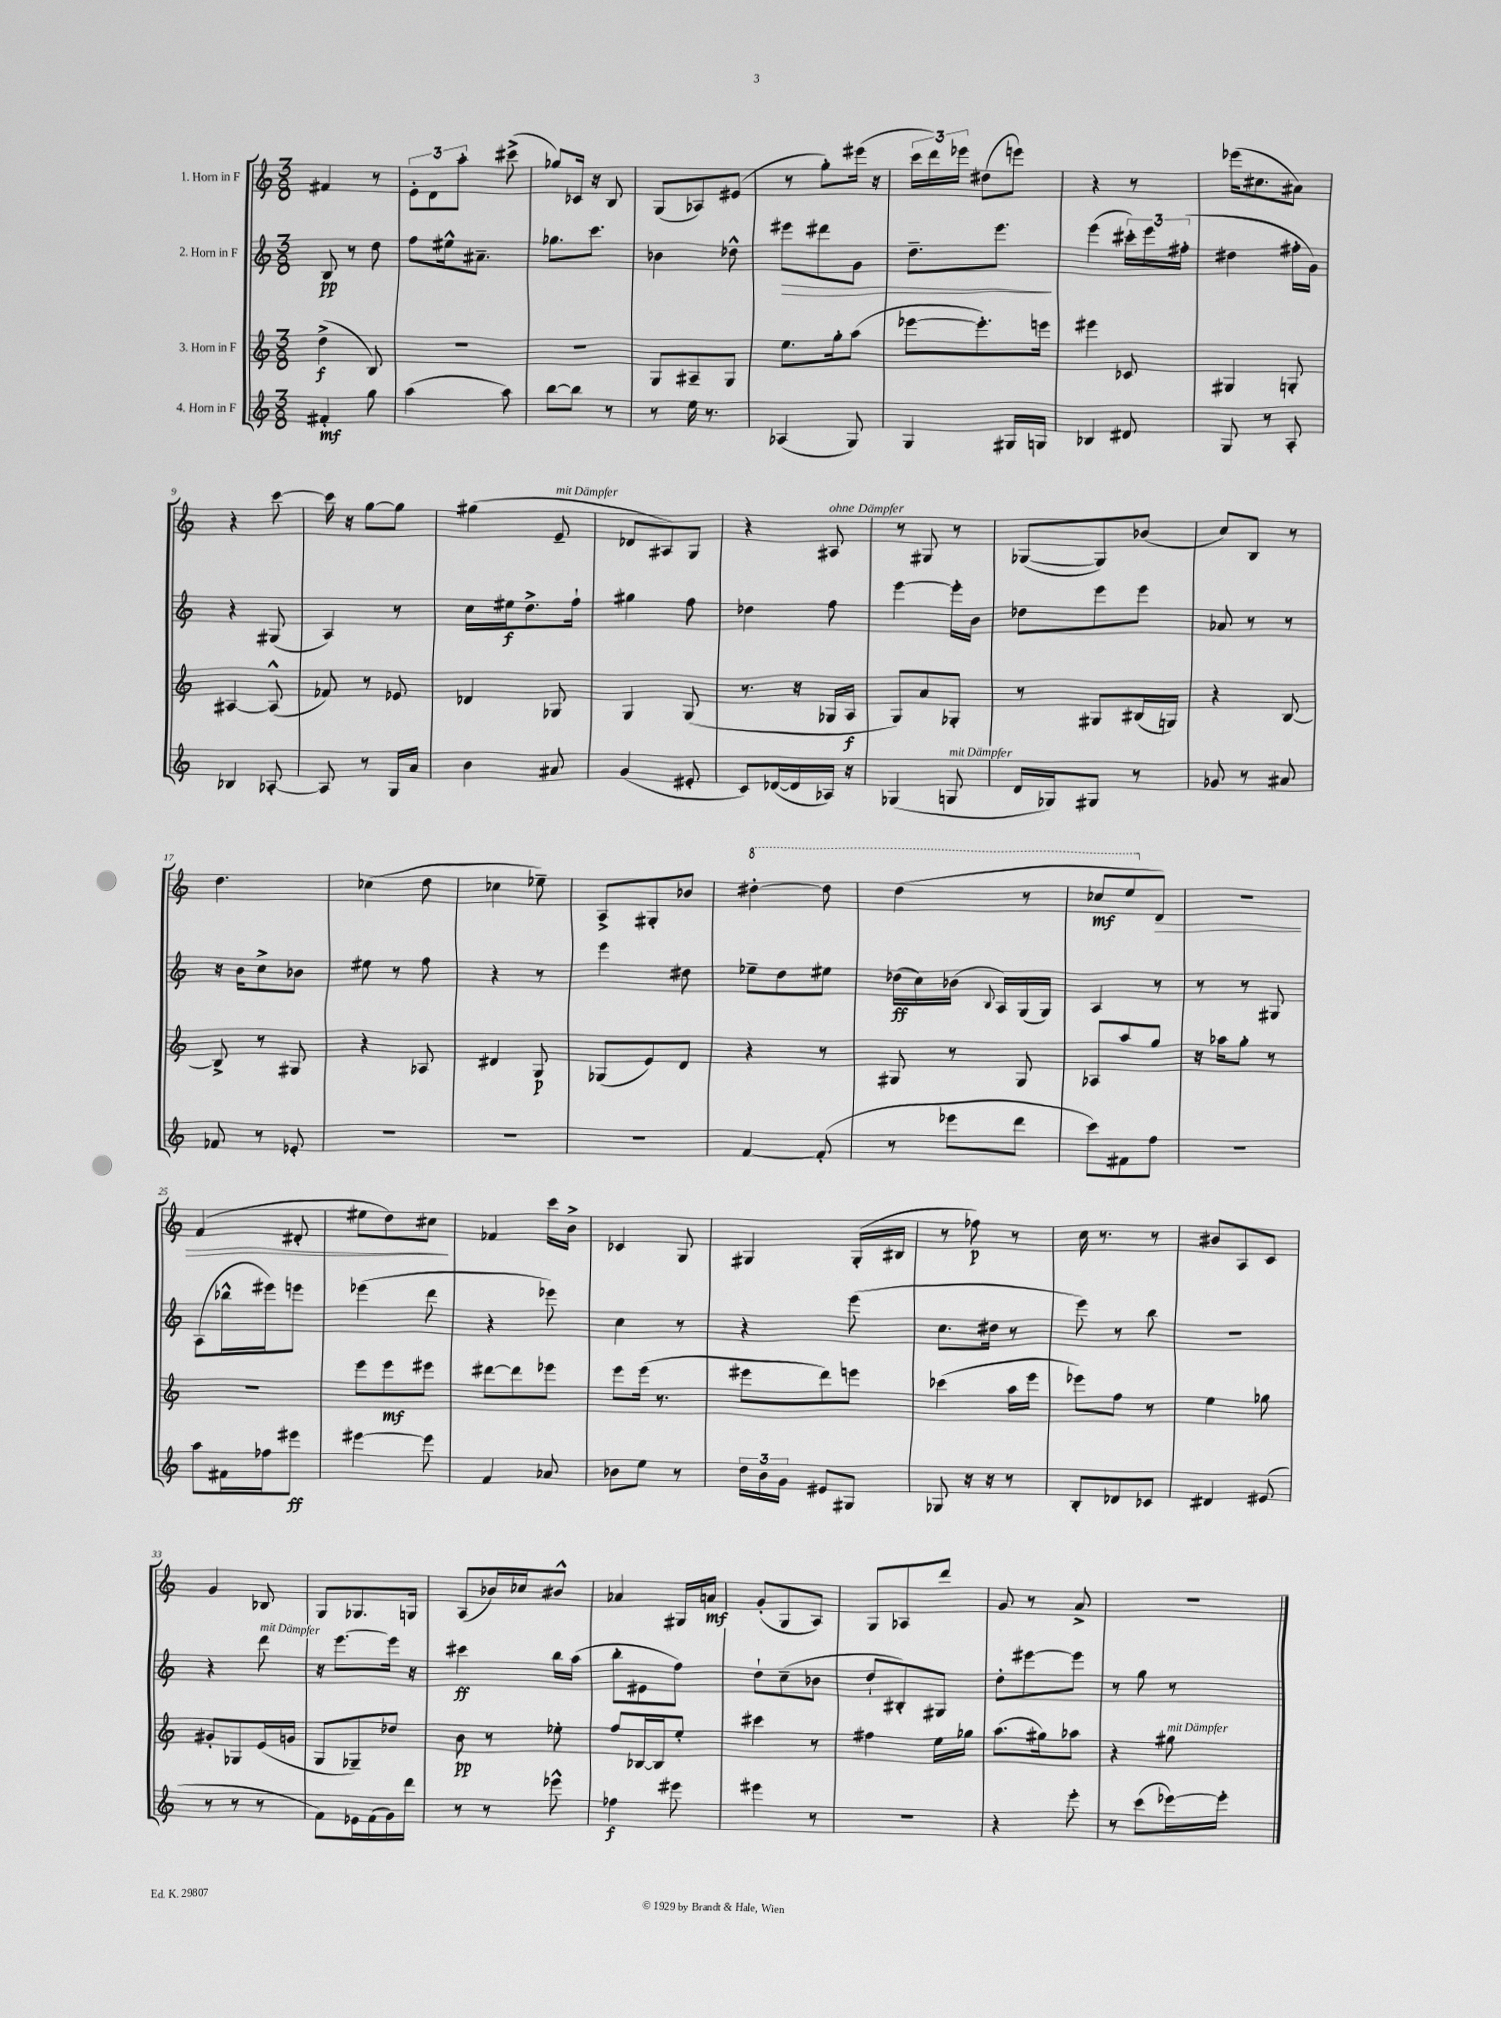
<<
\new StaffGroup <<
\new Staff = "s0" \with { instrumentName = "1. Horn in F" } {
    \clef treble \key c \major \numericTimeSignature \time 3/8
    \autoBeamOff fis'4 r8 |
    \tuplet 3/2 { e'8[-. d'8 a''8]-. } cis'''8->( |
    ges''8[) ces'16] r16 b8 |
    g8[( aes8) eis'8]( |
    r8 g''8[-.) eis'''16]( r16 |
    \tuplet 3/2 { c'''16[ d'''16) ees'''16] } dis''8[( e'''8]) |
    r4 r8 |
    ees'''16[( cis''8. ais'8]) |
    r4 c'''8~ |
    c'''16 r16 g''8[~ g''8] |
    gis''4( e'8--^\markup { \italic "mit Dämpfer" } |
    des'8[ ais8) g8] |
    r4 ais8^\markup { \italic "ohne Dämpfer" } |
    r8 gis8 r8 |
    ges8[~( ges8) bes'8]( |
    c''8[) b8] r8 |
    d''4. |
    ces''4( d''8 |
    ces''4 ees''8--) |
    a8[-> gis8-. bes'8] |
    \ottava #1 dis'''4~-. dis'''8 |
    d'''4( r8 |
    ces'''8[\mf e'''8 \ottava #0 d'8]\>) |
    R4. |
    f'4( dis'8-. |
    eis''8[ d''8) cis''8]\! |
    fes'4 c'''16[ b'16]-> |
    ces'4 g8 |
    gis4 gis16[-.( bis16] |
    r8 fes''8\p) r8 |
    c''16 r8. r8 |
    bis'8[ a8 c'8] |
    g'4 bes8 |
    g8[ ges8. g16] |
    a8[( bes'16) ces''16 bis'8]-^ |
    aes'4 gis16[ a'16]\mf |
    g'8[-.( g8 a8]) |
    g8[ aes8 d'''8] |
    g'8 r8 a'8-> |
    R4. \bar "|." |
}
\new Staff = "s1" \with { instrumentName = "2. Horn in F" } {
    \clef treble \key c \major \numericTimeSignature \time 3/8
    \autoBeamOff b8\pp r8 d''8 |
    f''8[ eis''16-^ ais'8.]-- |
    ges''8.[ c'''8.] |
    bes'4 des''8-^ |
    eis'''8[\> dis'''8 g'8] |
    d''8.[-- e'''8.]\! |
    e'''4( \tuplet 3/2 { cis'''16[-.) e'''16 fis''16]-.( } |
    dis''4 fis''16[-. g'16]) |
    r4 gis8( |
    a4) r8 |
    c''16[ eis''16\f d''8.-> f''16]-! |
    gis''4 f''8 |
    des''4 f''8 |
    e'''4~ e'''16[-. b'16] |
    des''8[ e'''8 e'''8] |
    aes'8 r8 r8 |
    r16 b'16[ c''8-> bes'8] |
    eis''8 r8 f''8 |
    r4 r8 |
    e'''4 dis''8 |
    ees''8[-- d''8 eis''8] |
    des''16[\ff( c''16) bes'16]( \appoggiatura { b8 } a16[) g16( g16]) |
    a4 r8 |
    r8 r8 gis8 |
    a8[( bes''16-^ eis'''16) e'''8] |
    ees'''4( d'''8 |
    r4 ees'''8) |
    c''4 r8 |
    r4 e'''8( |
    c''8.[ dis''16] r8 |
    e'''8) r8 b''8 |
    R4. |
    r4 d'''8^\markup { \italic "mit Dämpfer" } |
    r16 e'''8.[~ e'''16] r16 |
    cis'''4\ff b''16[ a''16]( |
    b''8[-. eis'8 f''8]) |
    d''8[-! c''8--( bes'8] |
    d''8[-! bis8-.) gis8] |
    d''8[-. eis'''8~ eis'''8] |
    r8 g''8 r8 \bar "|." |
}
\new Staff = "s2" \with { instrumentName = "3. Horn in F" } {
    \clef treble \key c \major \numericTimeSignature \time 3/8
    \autoBeamOff d''4->\f( b8) |
    R4. |
    R4. |
    g8[ ais8-- g8] |
    e''8.[ g''16-. a''8]( |
    ees'''8[~ ees'''8.-.) e'''16] |
    eis'''4 ces'8 |
    gis4 g8-. |
    ais4~ ais8-^( |
    fes'8) r8 ees'8 |
    des'4 ges8 |
    g4 g8( |
    r8. r16 ges16[ a16]\f |
    g8[) a'8 ges8]-. |
    r8 gis8[ bis16( g16]) |
    r4 b8~ |
    b8-> r8 gis8 |
    r4 aes8 |
    dis'4 g8\p |
    ges8[( e'8) d'8] |
    r4 r8 |
    gis8 r8 gis8 |
    aes8[ a''8 g''8] |
    r16 aes''16[ g''8]-. r8 |
    R4. |
    e'''8[ e'''8\mf eis'''8] |
    dis'''8[~ dis'''8 ees'''8] |
    e'''8[ e'''16]( r8. |
    eis'''8[ d'''8) e'''8] |
    ces'''4( a''16[ e'''16] |
    ees'''8[) f''8] r8 |
    e''4 ges''8 |
    gis'8[-. ges8 e'16( g'16] |
    g8[ ges8--) des''8] |
    b'8\pp r8 ees''8-. |
    f''8[ bes16~ bes16 e''8]-. |
    cis'''4 r8 |
    fis''4 e''16[ ges''16] |
    a''8.[( gis''16) aes''8] |
    r4 gis''8^\markup { \italic "mit Dämpfer" } \bar "|." |
}
\new Staff = "s3" \with { instrumentName = "4. Horn in F" } {
    \clef treble \key c \major \numericTimeSignature \time 3/8
    \autoBeamOff fis'4-.\mf g''8 |
    a''4( a''8) |
    b''8[~ b''8] r8 |
    r8 e''16 r8. |
    aes4( g8) |
    g4 gis16[ g16] |
    bes4 dis'8 |
    g8 r8 a8-. |
    bes4 aes8~-. |
    aes8 r8 g16[ a'16] |
    b'4 ais'8 |
    g'4( eis'8-. |
    c'8[) des'16~( des'16 aes16]) r16 |
    ges4( g8^\markup { \italic "mit Dämpfer" } |
    d'16[ ges16) gis8] r8 |
    ges'8 r8 ais'8 |
    fes'8 r8 ees'8-. |
    R4. |
    R4. |
    R4. |
    f'4~ f'8-.( |
    r8 ees'''8[ d'''8] |
    c'''8[) fis'8 f''8] |
    R4. |
    a''8[ fis'16 fes''16 eis'''8]\ff |
    eis'''4~ eis'''8 |
    f'4 aes'8 |
    bes'8[ e''8] r8 |
    \tuplet 3/2 { d''16[ b'16 g'16] } eis'8[ gis8] |
    ges8 r16 r16 r8 |
    b8[-. des'8 ces'8] |
    dis'4 eis'8( |
    r8 r8 r8 |
    f'8[) ees'16 f'16( g'16) d'''16] |
    r8 r8 ees'''8-^ |
    fes''4\f eis'''8 |
    eis'''4 r8 |
    r4. |
    r4 e'''8-. |
    r8 c'''8[( ees'''16~) ees'''16]-. \bar "|." |
}
>>
>>
